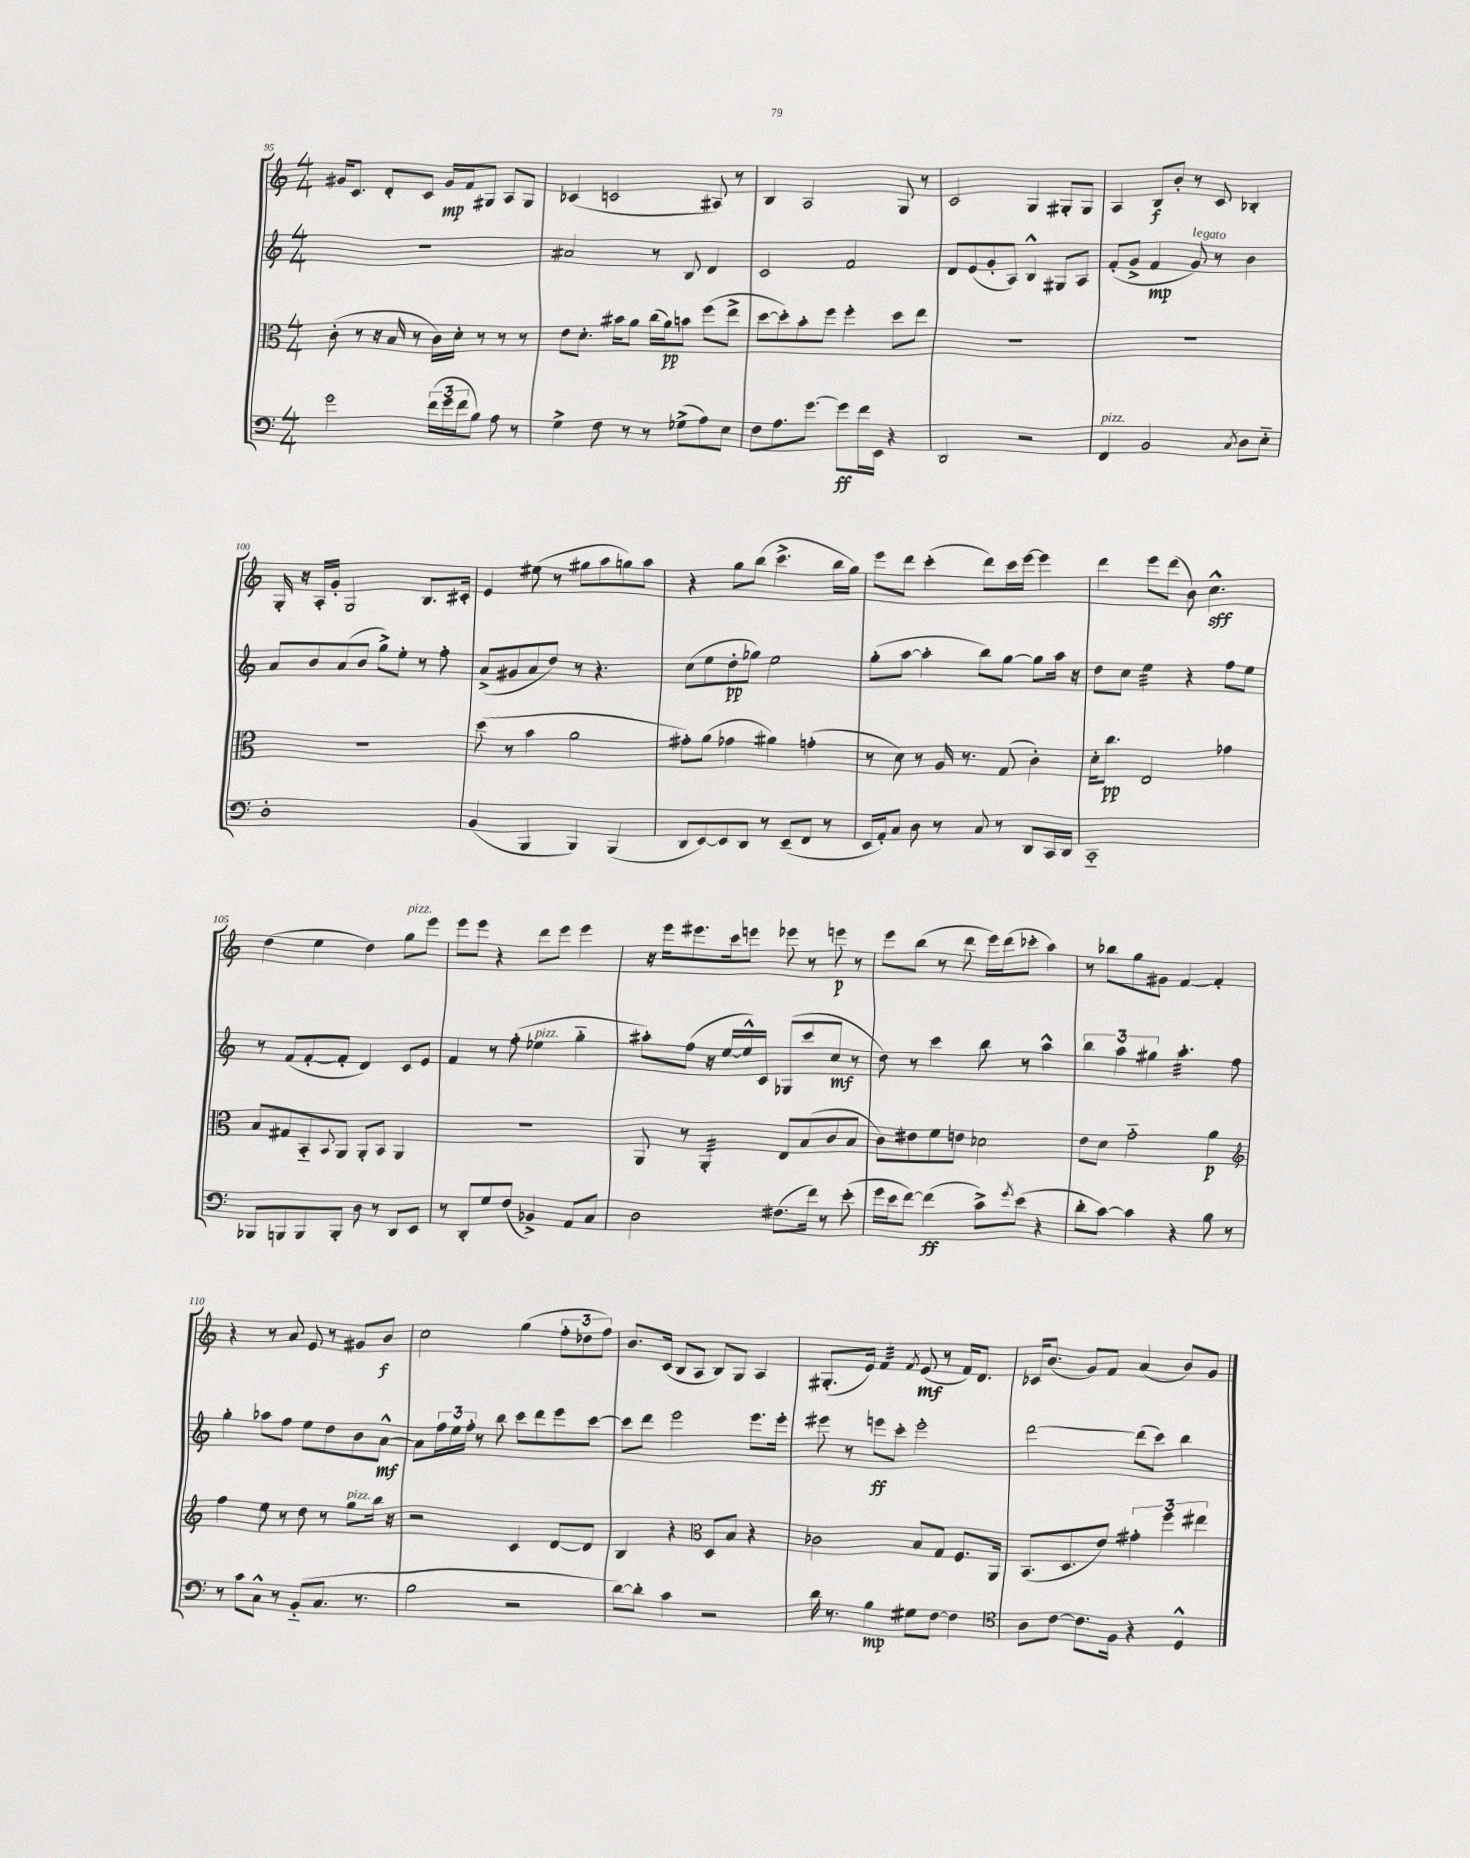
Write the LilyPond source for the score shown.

<<
\new StaffGroup <<
\new Staff = "s0" {
    \clef treble \key c \major \numericTimeSignature \time 4/4
    gis'16 c'8. d'8-. c'8 gis'16\mp f'16 gis8 a8 gis8 |
    ces'4( c'2 ais8) r8 |
    b4 a2 g8 r8 |
    c'2 g4 gis8-. gis8 |
    a4 b8\f b'8-. r8 c'8 bes4-. |
    g16-. r16 a16-. g'16-. g2 b8. cis'16-. |
    e'4 eis''8( r8 gis''8 a''8 g''8) a''8 |
    r4 g''8 b''8( c'''4.-> b''16 g''16) |
    e'''8 d'''8 c'''4-.( d'''8) c'''16 e'''16~ e'''4 |
    d'''4 e'''8 d'''8( b'8) c''4.-^\sff |
    d''4( e''4 d''4) g''8^\markup { \italic "pizz." } e'''8 |
    e'''8 e'''8 r4 d'''8 e'''8 e'''4 |
    r16 e'''16 eis'''8. c'''16 e'''8 ees'''8 r8 e'''8\p r8 |
    e'''8 b''8( r8 d'''8 e'''16) d'''16( ces'''8-. a''4) |
    r8 bes''8 g''8 gis'8 f'4~ f'4-. |
    r4 r8 a'8 e'8 r8 gis'8 b'8\f |
    c''2 g''4( \tuplet 3/2 { f''8-. des''8 f''8) } |
    b'8. c'16( b8 a8 b8) g8 a4 |
    gis8.-.( e'16) f'4:32 \acciaccatura { f'8 } e'8\mf( r8 f'16) d'8. |
    ces'16 b'8.( g'8) f'8 a'4( b'8) g'8 \bar "|." |
}
\new Staff = "s1" {
    \clef treble \key c \major \numericTimeSignature \time 4/4
    r1 |
    ais'2 r8 b8 d'4 |
    c'2 f'2 |
    d'8 e'8( g'8-. a8) b4-^ gis8 a8 |
    f'8-.( g'8-> f'4\mp g'8^\markup { \italic "legato" }) r8 b'4 |
    a'8 b'8 a'8( b'8 g''8->) e''8-. r8 f''8-. |
    a'8->( gis'8 a'8 d''8) r8 r4. |
    c''8( e''8 d''8-.\pp ges''8) e''2 |
    g''8-.( a''8~ a''4-. b''8) g''8~ g''8 a''16 r16 |
    d''8 c''8 e''4:32 r4 f''8 e''8 |
    r8 f'8( f'8~-. f'8-. d'4) c'8 e'8 |
    f'4 r8 f''8-.( ees''4^\markup { \italic "pizz." } g''4-_ |
    ais''8-.) f''8( r16 e''16~ e''16-^) c'16 ges8( c'''8 c''8\mf r8 |
    d''8) r8 c'''4 b''8 r8 a''4-^ |
    \tuplet 3/2 { b''4 a''4 gis''4 } a''4.:32-. f''8 |
    g''4-. aes''8 f''8 e''8 d''8 b'8 a'8~-^\mf |
    a'8 \tuplet 3/2 { f''16 e''16 f''16-. } r8 b''8 c'''8 d'''8 e'''8 c'''8~ |
    c'''8 d'''8 e'''2 e'''8. e'''16-. |
    eis'''8 r8 e'''8\ff c'''8-. e'''2-. |
    d'''2~ d'''8( c'''8) b''4 \bar "|." |
}
\new Staff = "s2" {
    \clef alto \key c \major \numericTimeSignature \time 4/4
    c'8-.( r8 r16 b16 r8 c'16) d'16-. r8 r8 r8 |
    e'8 d'8.-. bis'16 a'8 c''16( a'16\pp) b'8 f''8( e''8-> |
    d''8~ d''8-.) b'8-. f''8 f''4-. d''8 e''8 |
    R1 |
    R1 |
    R1 |
    d''8( r8 b'4 a'2 |
    gis'8-.) a'8( ges'4 ais'4) g'4-.( |
    r8 d'8) r8 a16 r8. g8( c'4-.) |
    d'16-. c''8.\pp e2 ges'4 |
    b8 gis8 b,8-_ \appoggiatura { b,8 } a,8 a,8-. b,8 a,4 |
    r1 |
    a,8 r8 a,4:32-. e8 b8( c'8 b8 |
    c'8) eis'8 f'8 e'8 des'2 |
    e'8 d'8 g'2-_ a'4\p |
    \clef treble f''4 e''8 r8 d''8 r8 g''8^\markup { \italic "pizz." } b''16 r16 |
    r2 c'4 d'8~ d'8 |
    b4 r4 \clef alto d8 b8 r4 |
    ces'2 b8 g8 f8. a,16 |
    b,8.( d8. e'8) \tuplet 3/2 { gis'4-. f''4 eis''4 } \bar "|." |
}
\new Staff = "s3" {
    \clef bass \key c \major \numericTimeSignature \time 4/4
    g'2 \tuplet 3/2 { f'16( g'16 f'16 } b8) a8 r8 |
    g4-> f8 r8 r8 ges8->( a8) e8 |
    f8 a8. g'8.~ g'8\ff f'16 e,16 r4 |
    d,2 r2 |
    f,4^\markup { \italic "pizz." } b,2 \acciaccatura { c8 } d8 e8-_ |
    d1-. |
    b,4( b,,4 b,,4) b,,4( |
    d,8 e,8~) e,8 d,8 r8 e,8--( f,8 r8 |
    e,16 a,16-.) c8 d8 r8 c8 r8 d,8 c,16 d,16 |
    c,1-_ |
    bes,,8 b,,8 b,,8 b,,8-. d8 r8 d,8 e,8 |
    r8 d,8-. g8 f8( bes,4->) a,8 c8 |
    d2 fis8.( f'16) r8 e'8-.( |
    g'16 e'16 f'8~) f'4\ff( c'8->) \acciaccatura { g'8 } e'8( r4 |
    d'8-. c'8~) c'4 r4 b8 r8 |
    r8 c'8 c8-^ r8 b,8-_( c8. r8. |
    b2 r2 |
    d'8~) d'8-. c'4 r2 |
    d'16 r8. b4\mp gis8 f8~ f4 |
    \clef tenor a8 c'8~ c'8. f16 r4 d4-^ \bar "|." |
}
>>
>>
\layout { \context { \Score currentBarNumber = #95 } }
